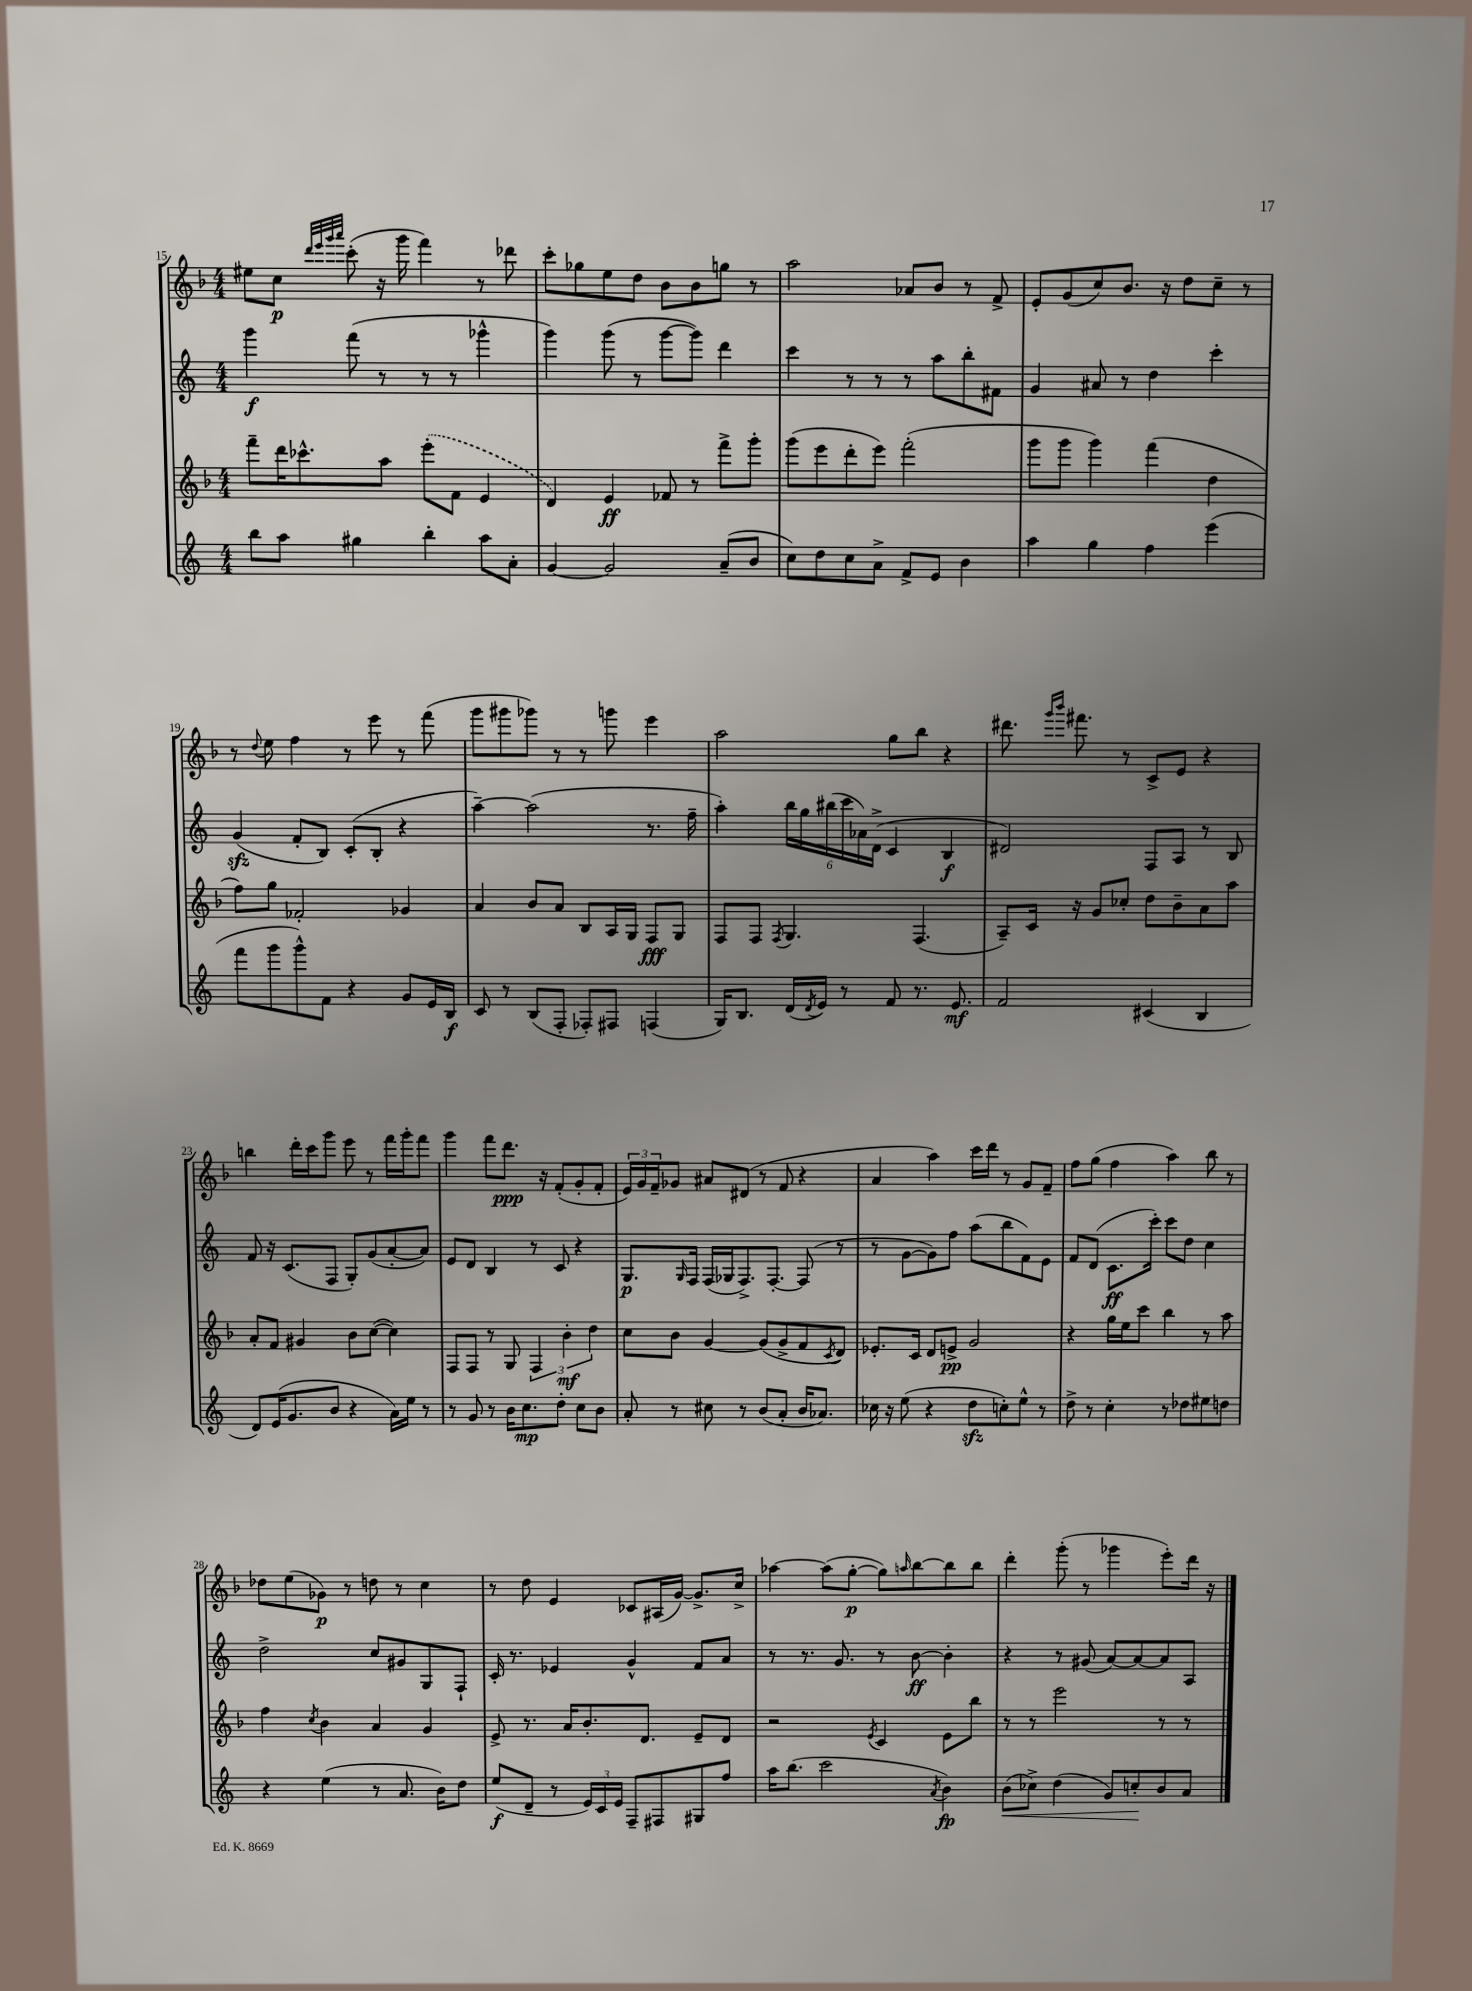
<<
\new StaffGroup <<
\new Staff = "s0" {
    \clef treble \key f \major \numericTimeSignature \time 4/4
    eis''8 c''8\p \grace { d'''32 e'''32 g'''32 a'''32 } c'''8-.( r16 g'''16 f'''4) r8 des'''8 |
    c'''8-. ges''8 e''8 d''8 bes'8 bes'8 g''8 r8 |
    a''2 aes'8 bes'8 r8 f'8-> |
    e'8-. g'8( c''8) bes'8. r16 d''8 c''8-- r8 |
    r8 \appoggiatura { d''8 } e''8 f''4 r8 e'''8 r8 f'''8( |
    g'''8 gis'''8 ges'''8) r8 r8 g'''8 e'''4 |
    a''2 g''8 bes''8 r4 |
    dis'''8. \grace { g'''16 bes'''16 } fis'''8. r8 c'8-> e'8 r4 |
    b''4 d'''16-. c'''16 g'''8 e'''8 r8 f'''16 g'''16-. f'''8 |
    g'''4 f'''8 d'''8.\ppp r16 f'8-.( g'8-. f'8-. |
    \tuplet 3/2 { e'16) g'16 f'16-- } ges'8 ais'8 dis'8( r8 f'8 r4 |
    a'4 a''4) c'''16 d'''16 r8 g'8 f'8-- |
    f''8 g''8( f''4 a''4) bes''8 r8 |
    des''8 e''8( ges'8\p) r8 d''8 r8 c''4 |
    r8 d''8 e'4 ces'8 ais16( g'16~) g'8.-> c''16-> |
    aes''4~ aes''8( g''8~-.\p g''8) \grace { a''16 } bes''8~ bes''8 bes''8 |
    d'''4-. g'''8-.( r8 ges'''4 e'''8-.) d'''16 r16 \bar "|." |
}
\new Staff = "s1" {
    \clef treble \key c \major \numericTimeSignature \time 4/4
    g'''4\f f'''8( r8 r8 r8 ges'''4-^ |
    g'''4) g'''8( r8 g'''8~ g'''8) d'''4 |
    c'''4 r8 r8 r8 a''8 b''8-. fis'8 |
    g'4 ais'8 r8 d''4 c'''4-. |
    g'4\sfz( f'8-. b8) c'8-.( b8-. r4 |
    a''4~--) a''2( r8. f''16-- |
    a''4-.) \tuplet 6/4 { b''16 g''16 bis''16( c'''16 aes'16) d'16->( } c'4 b4\f |
    dis'2) f8 a8 r8 b8 |
    f'8 r16 c'8.( f8 g8-.) g'8( a'8~-. a'8) |
    e'8 d'8 b4 r8 c'8 r4 |
    g8.\p \grace { g16 } f16 f16( ges16 f8.->) f8.~-. f8( r8 |
    r8 g'8~ g'8) f''8 a''8( b''8 f'8) e'8 |
    f'8 d'8( c'8.\ff c'''16-.) c'''8 d''8 c''4 |
    d''2-> c''8 gis'8 g8 f8-! |
    c'16-. r8. ees'4 g'4-^ f'8 a'8 |
    r8 r8. g'8. r8 b'8~\ff b'4-. |
    r4 r8 gis'8( a'8~) a'8~ a'8 a8 \bar "|." |
}
\new Staff = "s2" {
    \clef treble \key f \major \numericTimeSignature \time 4/4
    f'''8-- d'''16 ces'''8.-^ a''8 \once \slurDashed e'''8-.( f'8 e'4 |
    d'4) e'4\ff fes'8 r8 f'''8-> g'''8-. |
    g'''8( e'''8 d'''8-. e'''8) f'''2-.( |
    g'''8 g'''8 g'''4) f'''4( d''4 |
    f''8) g''8 fes'2-. ges'4 |
    a'4 bes'8 a'8 bes8 a16 g16 f8\fff g8 |
    f8 f8 \acciaccatura { f8 } g4. f4.( |
    a8--) c'16 r16 g'8 ces''8-. d''8 bes'8-- a'8 a''8 |
    a'8-. f'8 gis'4 bes'8 c''8~( c''4) |
    f8 f8 r8 g8 \tuplet 3/2 { f4 bes'4-.\mf d''4 } |
    c''8 bes'8 g'4~ g'8( g'8-> f'8 \acciaccatura { c'8 } d'8) |
    ees'8.-. c'16 d'8 e'8->\pp g'2 |
    r4 g''16 e''16 c'''8 bes''4 r8 a''8 |
    f''4 \acciaccatura { c''8 } bes'4 a'4 g'4 |
    e'8-> r8. a'16 bes'8.-. d'8. e'8-- d'8 |
    r2 \acciaccatura { e'8 } c'4 e'8 bes''8 |
    r8 r8 e'''2 r8 r8 \bar "|." |
}
\new Staff = "s3" {
    \clef treble \key c \major \numericTimeSignature \time 4/4
    b''8 a''8 gis''4 b''4-. a''8 a'8-. |
    g'4~ g'2 a'8--( b'8 |
    c''8) d''8 c''8 a'8-> f'8-> e'8 b'4 |
    a''4 g''4 f''4 e'''4( |
    f'''8 g'''8 g'''8-^) f'8 r4 g'8 e'16 b16\f |
    c'8 r8 b8( f8-. fes8-.) fis8 f4( |
    g16) b8. d'16( \acciaccatura { d'8 } e'16) r8 f'8 r8. e'8.\mf |
    f'2 cis'4( b4 |
    d'8) e'16( g'8. b'8 r4 a'16) e''16 r8 |
    r8 g'8 r8 b'16 c''8.\mp d''8-. c''8 b'8 |
    a'8-. r8 cis''8 r8 b'8( a'8-. b'16 aes'8.) |
    ces''16 r16 e''8( r4 d''8\sfz c''8-.) e''8-^ r8 |
    d''8-> r8 c''4-. r8 des''8 eis''8 d''8 |
    r4 e''4( r8 a'8. b'16) d''8 |
    e''8\f( d'8-- r8 \tuplet 3/2 { e'16) c'16 e'16 } f8-- fis8 gis8 f''8 |
    a''16 b''8.( c'''2 \acciaccatura { a'8 } b'4\fp) |
    b'8\<( ces''8->) d''4( g'8) c''8-.\! b'8 a'8 \bar "|." |
}
>>
>>
\layout { \context { \Score currentBarNumber = #15 } }
